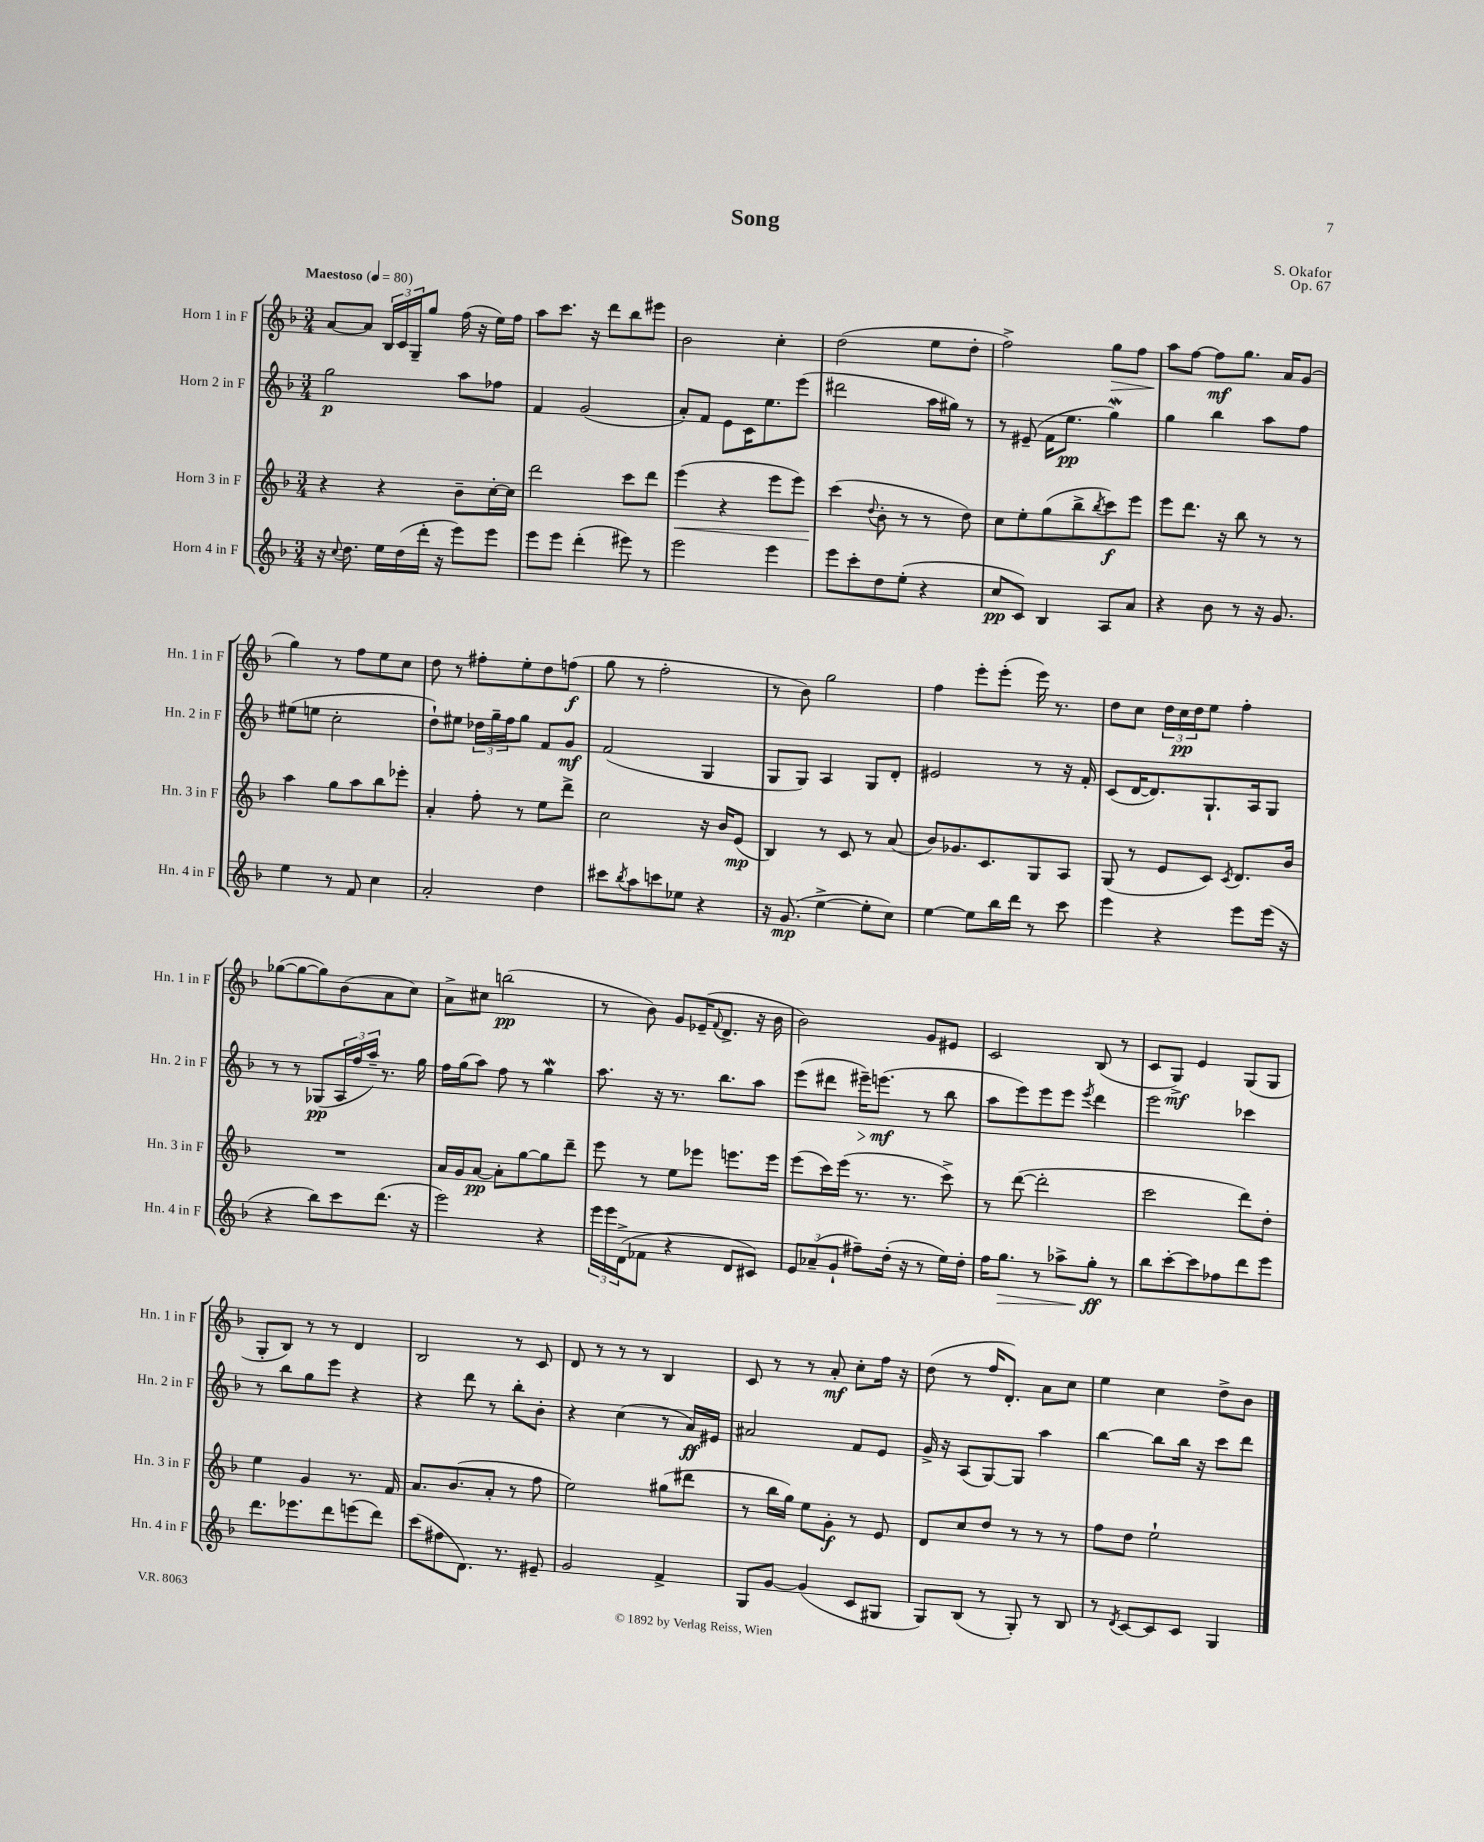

**kern	**dynam	**kern	**dynam	**kern	**dynam	**kern	**dynam
*part4	*part4	*part3	*part3	*part2	*part2	*part1	*part1
*staff4	*staff4	*staff3	*staff3	*staff2	*staff2	*staff1	*staff1
*I"Horn 4 in F	*	*I"Horn 3 in F	*	*I"Horn 2 in F	*	*I"Horn 1 in F	*
*I'Hn. 4 in F	*	*I'Hn. 3 in F	*	*I'Hn. 2 in F	*	*I'Hn. 1 in F	*
*clefG2	*	*clefG2	*	*clefG2	*	*clefG2	*
*k[b-]	*	*k[b-]	*	*k[b-]	*	*k[b-]	*
*M3/4	*	*M3/4	*	*M3/4	*	*M3/4	*
*MM80	*	*MM80	*	*MM80	*	*MM80	*
=1	=1	=1	=1	=1	=1	=1	=1
!	!	!	!	!	!	!LO:TX:a:B:t=Maestoso	!
16r	.	4r	.	2gg\	p	[8a/L	.
8qqcc/	.	.	.	.	.	.	.
8.dd\	.	.	.	.	.	.	.
.	.	.	.	.	.	8a/J]	.
16ee\LL	.	4r	.	.	.	24B-/LL	.
.	.	.	.	.	.	24c/	.
(16dd\	.	.	.	.	.	.	.
.	.	.	.	.	.	24G~/J	.
16ddd'\JJ	.	.	.	.	.	8gg/J	.
16r	.	.	.	.	.	.	.
8eee\L)	.	8b-~\L	.	8aa\L	.	(16ff\	.
.	.	.	.	.	.	16r	.
8eee\J	.	[16cc'\L	.	8ff-X\J	.	16ee\LL)	.
.	.	16cc\JJ]	.	.	.	16ff\JJ	.
=2	=2	=2	=2	=2	=2	=2	=2
8eee\L	.	2ddd\	.	4f/	.	8aa\L	.
8eee\J	.	.	.	.	.	8.ccc\J	.
(4ddd'\	.	.	.	(2g/	.	.	.
.	.	.	.	.	.	16r	.
.	.	.	.	.	.	8ddd\L	.
8eee#X\)	.	8ccc\L	.	.	.	8bb-\	.
8r	.	8ddd\J	.	.	.	8eee#X\J	.
=3	=3	=3	=3	=3	=3	=3	=3
!	!	!	!LO:HP:b	!	!	!	!
2eee\	.	(4eee\	<	8a'/L)	.	2b-\	.
.	.	.	.	8f/J	.	.	.
.	.	4r	.	8e\L	.	.	.
.	.	.	.	16c\K	.	.	.
.	.	.	.	8.ee\	.	.	.
4eee\	.	8eee\L	.	.	.	4cc'\	.
.	.	8eee\J)	.	(8eee\J	.	.	.
=4	=4	=4	=4	=4	=4	=4	=4
8eee\L	.	(4ccc\	.	2ddd#X\	.	(2dd\	.
8ccc'\	.	.	.	.	.	.	.
.	.	8qqdd/	.	.	.	.	.
8dd\	.	8b-'\	[	.	.	.	.
(8ee'\J	.	8r	.	.	.	.	.
4r	.	8r	.	16aa\LL	.	8ee\L	.
.	.	.	.	16gg#X\JJ)	.	.	.
.	.	8dd\)	.	8r	.	8dd'\J	.
=5	=5	=5	=5	=5	=5	=5	=5
8cc/L	pp	8cc\L	.	8r	.	2ff^\)	.
8c/J)	.	8ee'\	.	(8e#X~/	.	.	.
4B-/	.	(8gg\	.	16f\KL	.	.	.
.	.	.	.	8.ee\J	pp	.	.
.	.	8bb-^\	.	.	.	.	.
.	.	8qbb-/	.	.	.	.	.
!	!	!	!	!	!	!	!LO:HP:b
8A/L	.	8ccc\)	f	4ggW\)	.	8gg\L	>
8a/J	.	8eee\J	.	.	.	8ff\J	.
=6	=6	=6	=6	=6	=6	=6	=6
4r	.	8eee\L	.	4gg\	.	8aa\L	.
.	.	8.ddd\J	.	.	.	[8ff\J	]
8b-\	.	.	.	4bb-\	.	8ff\L]	mf
.	.	16r	.	.	.	.	.
8r	.	8bb-\	.	.	.	8.gg\J	.
16r	.	8r	.	8aa\L	.	.	.
8.g/	.	.	.	.	.	16a/KL	.
.	.	8r	.	8ff\J	.	(8g/J	.
!!LO:LB:g=z
=7	=7	=7	=7	=7	=7	=7	=7
4ee\	.	4aa\	.	(8ee#X\L	.	4gg\)	.
.	.	.	.	8een\J	.	.	.
8r	.	8gg\L	.	2cc'\	.	8r	.
8f/	.	8aa\	.	.	.	8ff\L	.
4cc\	.	8bb-\	.	.	.	8ee\	.
.	.	8eee-X'\J	.	.	.	8cc\J	.
=8	=8	=8	=8	=8	=8	=8	=8
2a'/	.	4a'/	.	8dd`\L)	.	8dd\	.
.	.	.	.	8ee#X\J	.	8r	.
.	.	8ff'\	.	24dd-X\LL	.	8ff#X'\L	.
.	.	.	.	24gg~\	.	.	.
.	.	.	.	24ff\J	.	.	.
.	.	8r	.	8gg\J	.	8ee'\	.
4dd\	.	8ee\L	.	8f/L	.	8dd\	.
.	.	8ddd^\J	.	8g/J	mf	(8ffn\J	f
=9	=9	=9	=9	=9	=9	=9	=9
8ccc#X\L	.	2cc\	.	(2f/	.	8gg\	.
8qbb-/	.	.	.	.	.	.	.
8aa\	.	.	.	.	.	8r	.
8cccn\	.	.	.	.	.	2ff'\	.
8ee-X\J	.	.	.	.	.	.	.
4r	.	16r	.	4G/	.	.	.
.	.	16b-/KL	.	.	.	.	.
.	.	(8e/J	mp	.	.	.	.
=10	=10	=10	=10	=10	=10	=10	=10
16r	.	4B-/)	.	8G/L	.	8r	.
(8.g/	mp	.	.	.	.	.	.
.	.	.	.	8G/J)	.	8b-\)	.
[4ee^\	.	8r	.	4A/	.	2gg\	.
.	.	8c/	.	.	.	.	.
8ee'\L]	.	8r	.	8G/L	.	.	.
8cc\J)	.	(8a/	.	8d'/J	.	.	.
=11	=11	=11	=11	=11	=11	=11	=11
[4ee\	.	8b-/L)	.	2e#X/	.	4ff\	.
.	.	8.g-X/	.	.	.	.	.
8ee\L]	.	.	.	.	.	8eee'\L	.
.	.	8.c/	.	.	.	.	.
16bb-\L	.	.	.	.	.	(8eee'\J	.
16ddd\JJ	.	.	.	.	.	.	.
8r	.	8G/	.	8r	.	16eee\)	.
.	.	.	.	.	.	8.r	.
8ccc\	.	8A/J	.	16r	.	.	.
.	.	.	.	16f'/	.	.	.
=12	=12	=12	=12	=12	=12	=12	=12
4eee\	.	(8G/	.	(8c/L	.	8dd\L	.
.	.	8r	.	[16d/K	.	8cc\J	.
.	.	.	.	8.d/])	.	.	.
4r	.	8e/L	.	.	.	24dd\LL	.
.	.	.	.	.	.	24cc\	pp
.	.	.	.	.	.	24dd\J	.
.	.	8c/J)	.	8.G`/	.	8ee\J	.
.	.	8qc/	.	.	.	.	.
8eee\L	.	8.d/L	.	.	.	4ff'\	.
.	.	.	.	16A/k	.	.	.
(16eee\Jk	.	.	.	8G/J	.	.	.
16r	.	16b-/Jk	.	.	.	.	.
!!LO:LB:g=z
=13	=13	=13	=13	=13	=13	=13	=13
4r	.	2.r	.	8r	.	([8gg-X\L	.
.	.	.	.	8r	.	8gg-\_	.
8bb-\L)	.	.	.	(8G-X/L	pp	8gg-\])	.
8ccc\	.	.	.	24A/L	.	(8b-\	.
.	.	.	.	24ff/	.	.	.
.	.	.	.	24aa~/JJ)	.	.	.
(8.ddd\J	.	.	.	8.r	.	8a\	.
.	.	.	.	.	.	8cc\J)	.
16r	.	.	.	16gg\	.	.	.
=14	=14	=14	=14	=14	=14	=14	=14
2eee\)	.	16a/LL	.	16ff\LL	.	8a^\L	.
.	.	16g/J	.	(16gg\J	.	.	.
.	.	[8a/J	pp	8aa\J)	.	8cc#X\J	.
.	.	8a'\L]	.	8ff\	.	(2bbn\	pp
.	.	[8gg\	.	8r	.	.	.
4r	.	8gg\]	.	4ggW\	.	.	.
.	.	8ddd~\J	.	.	.	.	.
=15	=15	=15	=15	=15	=15	=15	=15
24eee\LL	.	8eee\	.	8.aa\	.	8r	.
24eee\	.	.	.	.	.	.	.
(24d^\J	.	.	.	.	.	.	.
8f-X\J	.	8r	.	.	.	8b-\)	.
.	.	.	.	16r	.	.	.
4r	.	8ee\L	.	8.r	.	8g/L	.
.	.	8eee-X\J	.	.	.	(16e-X~/K	.
.	.	.	.	.	.	8qqf/	.
.	.	.	.	8.bb-\L	.	8.d^/J	.
8d/L	.	8.eeen\L	.	.	.	.	.
8c#X/J)	.	.	.	8aa\J	.	16r	.
.	.	16eee\Jk	.	.	.	16b-\	.
=16	=16	=16	=16	=16	=16	=16	=16
12e/L	.	(8eee\L	.	(8eee\L	.	2b-\)	.
(12a-X~/	.	.	.	.	.	.	.
.	.	16ccc\L)	.	8ddd#X\J	.	.	.
12g`/J	.	.	.	.	.	.	.
.	.	(16eee\JJ	.	.	.	.	.
!	!	!	!	!	!LO:HP:b	!	!
8ff#X~\L)	.	8.r	.	16eee#X~\KL)	>	.	.
.	.	.	.	(8.eeen\J	mf	.	.
(16dd'\Jk	.	.	.	.	.	.	.
16r	.	8.r	.	.	.	.	.
8r	.	.	.	8r	]	8g/L	.
16ee\LL)	.	8ccc^\)	.	8bb-\	.	8e#X/J	.
16dd'\JJ	.	.	.	.	.	.	.
=17	=17	=17	=17	=17	=17	=17	=17
16ff\KL	.	8r	.	8aa\L	.	2c/	.
!	!LO:HP:b	!	!	!	!	!	!
8.gg\J	>	.	.	.	.	.	.
.	.	([8ddd\	.	8eee\)	.	.	.
8r	.	2ddd'\]	.	8eee\	.	.	.
8aa-X^\L	.	.	.	8eee\J	.	.	.
.	.	.	.	8qeee/	.	.	.
8gg'\J	ff	.	.	4ddd\	.	(8B-/	.
8r	]	.	.	.	.	8r	.
=18	=18	=18	=18	=18	=18	=18	=18
8bb-\L	.	2ccc\	.	2eee\	.	8c/L	.
[8ccc'\	.	.	.	.	.	8G^/J)	mf
8ccc\]	.	.	.	.	.	4e/	.
8ff-X\	.	.	.	.	.	.	.
8ddd\	.	8ddd\L)	.	4ccc-X\	.	(8G/L	.
8eee\J	.	8dd'\J	.	.	.	8G/J	.
!!LO:LB:g=z
=19	=19	=19	=19	=19	=19	=19	=19
8.ddd\L	.	4ee\	.	8r	.	8G'/L	.
.	.	.	.	8bb-\L	.	8B-/J)	.
8.eee-X\	.	.	.	.	.	.	.
.	.	4g/	.	8gg\	.	8r	.
8ddd\	.	.	.	8eee\J	.	8r	.
(8eeen\	.	8.r	.	4r	.	4d/	.
8ddd\J)	.	.	.	.	.	.	.
.	.	16f/	.	.	.	.	.
=20	=20	=20	=20	=20	=20	=20	=20
(8ccc\L	.	8.a/L	.	4r	.	2B-/	.
8ff#X\	.	.	.	.	.	.	.
.	.	(8.b-/	.	.	.	.	.
8.d\J)	.	.	.	8ddd\	.	.	.
.	.	8a'/J	.	8r	.	.	.
8.r	.	.	.	.	.	.	.
.	.	8r	.	8bb-'\L	.	8r	.
8e#X~/	.	8ff\	.	8b-'\J	.	8c/	.
=21	=21	=21	=21	=21	=21	=21	=21
2g/	.	2ee\)	.	4r	.	8d/	.
.	.	.	.	.	.	8r	.
.	.	.	.	(4cc\	.	8r	.
.	.	.	.	.	.	8r	.
4f^/	.	(8gg#X\L	.	8r	.	4B-/	.
.	.	8ddd#X\J	.	16a/LL)	ff	.	.
.	.	.	.	16e#X/JJ	.	.	.
=22	=22	=22	=22	=22	=22	=22	=22
8G/L	.	8r	.	2a#X/	.	8c/	.
[8g/J	.	16bb-\LL	.	.	.	8r	.
.	.	16gg\JJ)	.	.	.	.	.
(4g/]	.	8ee\L	.	.	.	8r	.
.	.	8g'\J	f	.	.	8a'/	mf
8c/L	.	8r	.	8f/L	.	8cc'\L	.
8G#X/J	.	8e/	.	8e/J	.	16ff\Jk	.
.	.	.	.	.	.	16r	.
=23	=23	=23	=23	=23	=23	=23	=23
8G/L)	.	8d/L	.	16g^/	.	(8dd\	.
.	.	.	.	16r	.	.	.
(8B-/J	.	8cc/	.	(8A/L	.	8r	.
8r	.	8dd/J	.	[8G/)	.	16ff/KL	.
.	.	.	.	.	.	8.d'/J)	.
8G'/)	.	8r	.	8G/J]	.	.	.
8r	.	8r	.	4aa\	.	8a\L	.
8B-/	.	8r	.	.	.	8cc\J	.
=24	=24	=24	=24	=24	=24	=24	=24
8r	.	8ff\L	.	[4bb-\	.	4ee\	.
8qd/	.	.	.	.	.	.	.
[8c/L	.	8dd\J	.	.	.	.	.
8c/]	.	2ee`\	.	8bb-\L]	.	4cc\	.
8c/J	.	.	.	16bb-\Jk	.	.	.
.	.	.	.	16r	.	.	.
4G/	.	.	.	8ccc\L	.	8dd^\L	.
.	.	.	.	8ddd\J	.	8b-\J	.
==	==	==	==	==	==	==	==
*-	*-	*-	*-	*-	*-	*-	*-
